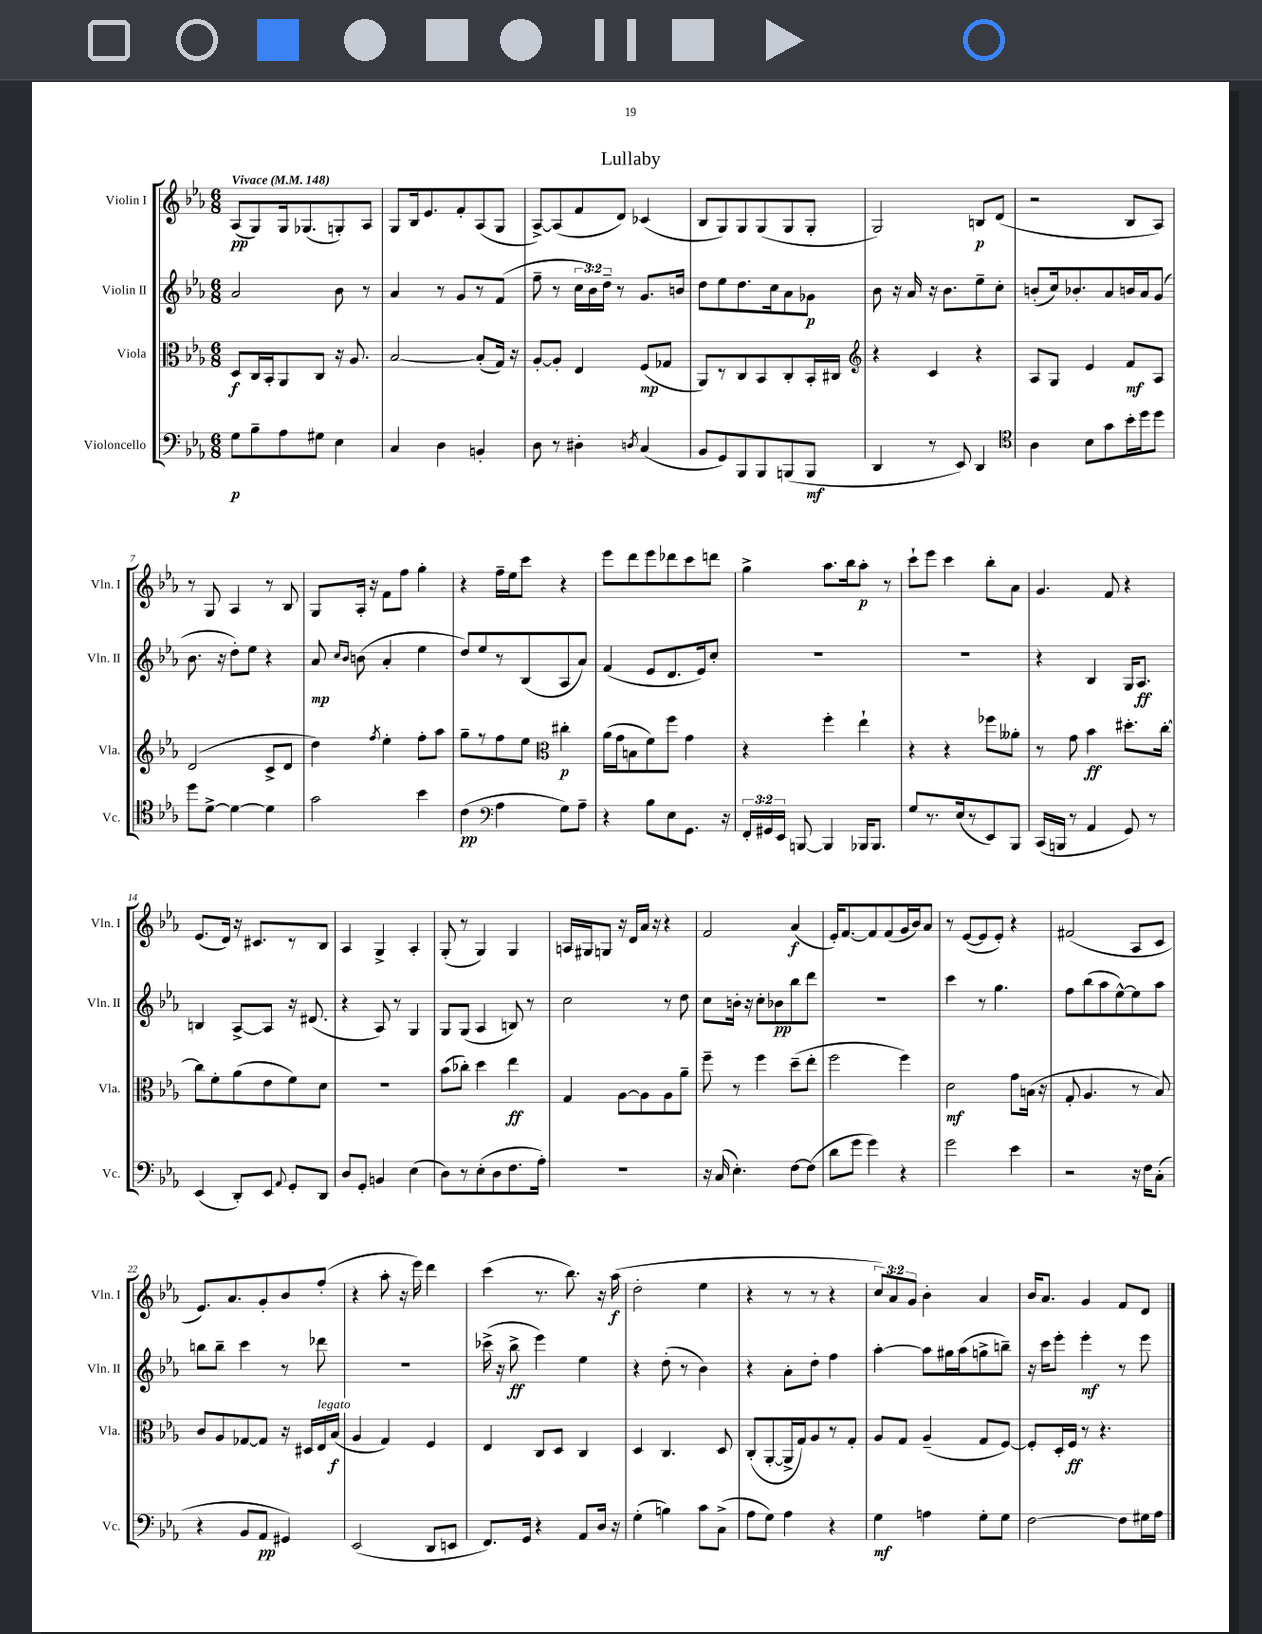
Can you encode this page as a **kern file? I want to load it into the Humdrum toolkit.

**kern	**dynam	**kern	**dynam	**kern	**dynam	**kern	**dynam
*part4	*part4	*part3	*part3	*part2	*part2	*part1	*part1
*staff4	*staff4	*staff3	*staff3	*staff2	*staff2	*staff1	*staff1
*I"Violoncello	*	*I"Viola	*	*I"Violin II	*	*I"Violin I	*
*I'Vc.	*	*I'Vla.	*	*I'Vln. II	*	*I'Vln. I	*
*clefF4	*	*clefC3	*	*clefG2	*	*clefG2	*
*k[b-e-a-]	*	*k[b-e-a-]	*	*k[b-e-a-]	*	*k[b-e-a-]	*
*M6/8	*	*M6/8	*	*M6/8	*	*M6/8	*
*MM148	*	*MM148	*	*MM148	*	*MM148	*
=1	=1	=1	=1	=1	=1	=1	=1
!	!	!	!	!	!	!LO:TX:a:B:t=Vivace	!
8G\L	p	8D/L	f	2a-/	.	(8A-/L	pp
8B-~\	.	16C/L	.	.	.	8G/)	.
.	.	16BB-'/J	.	.	.	.	.
8A-\	.	8AA-/	.	.	.	16G/k	.
.	.	.	.	.	.	(8.G-X/	.
8G#X\J	.	8C/J	.	.	.	.	.
4E-\	.	16r	.	8b-\	.	8Gn'/)	.
.	.	8.A-/	.	.	.	.	.
.	.	.	.	8r	.	8A-/J	.
=2	=2	=2	=2	=2	=2	=2	=2
4C/	.	[2B-/	.	4a-/	.	8G/L	.
.	.	.	.	.	.	16B-/k	.
.	.	.	.	.	.	8.e-/	.
4D\	.	.	.	8r	.	.	.
.	.	.	.	8g/L	.	8f'/	.
4BBn'/	.	(8B-'/L]	.	8r	.	(8A-/	.
.	.	16G/Jk)	.	(8f/J	.	8G/J	.
.	.	16r	.	.	.	.	.
=3	=3	=3	=3	=3	=3	=3	=3
8D\	.	[8A-'/L	.	8ff~\	.	[8A-^/L)	.
8r	.	8A-'/J]	.	8r	.	(8A-/]	.
4D#X'\	.	4E-/	.	24cc\LL	.	8f/	.
.	.	.	.	24b-\)	.	.	.
.	.	.	.	24dd~\JJ	.	.	.
.	.	.	.	8r	.	8d/J)	.
8qDn/	.	.	.	.	.	.	.
(4C/	.	(8F/L	mp	8.g/L	.	(4c-X/	.
.	.	8G-X/J	.	.	.	.	.
.	.	.	.	16bn/Jk	.	.	.
=4	=4	=4	=4	=4	=4	=4	=4
8BB-/L	.	8AA-/L)	.	8dd\L	.	8B-/L	.
8GG/)	.	8r	.	8ee-\	.	8G/)	.
8BBB-/	.	8C/	.	8.dd\	.	8G/	.
8BBB-/	.	8BB-/	.	.	.	(8G/	.
.	.	.	.	16cc\k	.	.	.
(8BBBn/	.	8C'/	.	8a-\	.	8G/	.
8BBB/J	mf	16BB-'/L	.	8g-X\J	p	8G'/J	.
.	.	16C#X/JJ	.	.	.	.	.
=5	=5	=5	=5	=5	=5	=5	=5
*	*	*clefG2	*	*	*	*	*
4DD/	.	4r	.	8b-\	.	2G/)	.
.	.	.	.	16r	.	.	.
.	.	.	.	16a-/	.	.	.
8r	.	4c/	.	16r	.	.	.
.	.	.	.	8.b-\L	.	.	.
8EE-/)	.	.	.	.	.	.	.
4DD/	.	4r	.	8ee-~\	.	8Bn/L	p
.	.	.	.	8cc'\J	.	(8d/J	.
=6	=6	=6	=6	=6	=6	=6	=6
*clefC4	*	*	*	*	*	*	*
4A-\	.	8A-/L	.	(8bn'/L	.	2r	.
.	.	8G/J	.	16cc/k)	.	.	.
.	.	.	.	8.b-X'/	.	.	.
8B-\L	.	4e-/	.	.	.	.	.
8g\	.	.	.	8a-/	.	.	.
16b-'\L	.	8f/L	mf	16bn/L	.	8B-/L	.
16dd\J	.	.	.	16a-/J	.	.	.
8dd\J	.	8A-/J	.	(8g/J	.	8A-/J)	.
!!LO:LB:g=z
=7	=7	=7	=7	=7	=7	=7	=7
8dd\L	.	(2d/	.	8.b-\	.	8r	.
[8d^\J	.	.	.	.	.	8G/	.
.	.	.	.	16r	.	.	.
4d\_	.	.	.	8dd'\L)	.	4A-/	.
.	.	.	.	8ee-\J	.	.	.
4d\]	.	8c^/L	.	4r	.	8r	.
.	.	8d/J	.	.	.	8B-/	.
=8	=8	=8	=8	=8	=8	=8	=8
2g\	.	4dd\)	.	8a-/	mp	8G/L	.
.	.	.	.	16qqcc/LL	.	.	.
.	.	.	.	16qqb-/JJ	.	.	.
.	.	.	.	(8bn\	.	16A-'/Jk	.
.	.	.	.	.	.	16r	.
.	.	8qff/	.	.	.	.	.
.	.	4ee-'\	.	4a-'/	.	8f\L	.
.	.	.	.	.	.	8ff\J	.
4b-\	.	8ff'\L	.	4ee-\	.	4gg'\	.
.	.	8aa-\J	.	.	.	.	.
=9	=9	=9	=9	=9	=9	=9	=9
(4c\	pp	8gg~\L	.	8dd/L)	.	4r	.
.	.	8r	.	8ee-/	.	.	.
*clefF4	*	*	*	*	*	*	*
4A-\	.	8ff\	.	8r	.	16ff~\LL	.
.	.	.	.	.	.	16ee-\J	.
.	.	8ee-\J	.	(8B-/	.	8ccc\J	.
*	*	*clefC3	*	*	*	*	*
8G\L)	.	4cc#X'\	p	8A-/	.	4r	.
8A-~\J	.	.	.	8a-/J)	.	.	.
=10	=10	=10	=10	=10	=10	=10	=10
4r	.	(16a-\LL	.	(4f/	.	8eee-\L	.
.	.	16g\J	.	.	.	.	.
.	.	8Bn\	.	.	.	8ddd\	.
8B-\L	.	8f\)	.	8e-/L	.	8eee-\	.
8E-\	.	8ff\J	.	8.d/	.	8ddd-X\	.
8.GG\J	.	4g\	.	.	.	8ccc\	.
.	.	.	.	16e-/k)	.	.	.
.	.	.	.	8cc'/J	.	8dddn\J	.
16r	.	.	.	.	.	.	.
=11	=11	=11	=11	=11	=11	=11	=11
24FF'/LL	.	4r	.	2.r	.	4gg^\	.
24GG#X/	.	.	.	.	.	.	.
24EE-/JJ	.	.	.	.	.	.	.
[8BBBn/	.	.	.	.	.	.	.
4BBB/]	.	4ff'\	.	.	.	8.aa-\L	.
.	.	.	.	.	.	16bb-\k	.
16BBB-X/KL	.	4ee-`\	.	.	.	8aa-'\J	p
8.BBB-/J	.	.	.	.	.	.	.
.	.	.	.	.	.	8r	.
=12	=12	=12	=12	=12	=12	=12	=12
8G/L	.	4r	.	2.r	.	8ccc`\L	.
8.r	.	.	.	.	.	8eee-\J	.
.	.	4r	.	.	.	4ccc\	.
(16E-/k	.	.	.	.	.	.	.
8r	.	.	.	.	.	.	.
8EE-/)	.	8ff-X\L	.	.	.	8bb-'\L	.
8BBB-/J	.	8a--X'\J	.	.	.	8a-\J	.
=13	=13	=13	=13	=13	=13	=13	=13
(16CC/LL	.	8r	.	4r	.	4.g/	.
16BBBn/JJ	.	.	.	.	.	.	.
8r	.	8g\	.	.	.	.	.
4AA-/	.	4b-\	ff	4B-/	.	.	.
.	.	.	.	.	.	8f/	.
8GG/)	.	8.dd#X'\L	.	16G/KL	.	4r	.
.	.	.	.	8.A-/J	ff	.	.
8r	.	.	.	.	.	.	.
.	.	[16cc'\Jk	.	.	.	.	.
!!LO:LB:g=z
=14	=14	=14	=14	=14	=14	=14	=14
(4EE-/	.	8cc\L]	.	4Bn/	.	(8.e-/L	.
.	.	8f'\	.	.	.	.	.
.	.	.	.	.	.	16d/Jk)	.
8DD'/L)	.	(8a-\	.	[8A-^/L	.	16r	.
.	.	.	.	.	.	8.c#X/L	.
8EE-/J	.	8e-\	.	8A-/J]	.	.	.
8qqAA-/	.	.	.	.	.	.	.
8GG'/L	.	8f\)	.	16r	.	8r	.
.	.	.	.	(8.d#X/	.	.	.
8DD/J	.	8d\J	.	.	.	8B-/J	.
=15	=15	=15	=15	=15	=15	=15	=15
8D/L	.	2.r	.	4r	.	4A-/	.
8GG'/J	.	.	.	.	.	.	.
4BBn/	.	.	.	8A-/)	.	4G^/	.
.	.	.	.	8r	.	.	.
(4E-\	.	.	.	4G/	.	4A-'/	.
=16	=16	=16	=16	=16	=16	=16	=16
8D\L)	.	(8b-\L	.	8G/L	.	(8G'/	.
8r	.	8cc-X'\J)	.	(8G/J	.	8r	.
(8E-'\	.	4dd\	.	4A-/	.	4G/)	.
8D\	.	.	.	.	.	.	.
8.F\	.	4ee-\	ff	8Bn/)	.	4G/	.
.	.	.	.	8r	.	.	.
16A-'\Jk)	.	.	.	.	.	.	.
=17	=17	=17	=17	=17	=17	=17	=17
2.r	.	4G/	.	2cc\	.	16An/LL	.
.	.	.	.	.	.	16G#X/J	.
.	.	.	.	.	.	8Gn/J	.
.	.	[8A-\L	.	.	.	16r	.
.	.	.	.	.	.	16d/LL	.
.	.	8A-\]	.	.	.	16a-/JJ	.
.	.	.	.	.	.	16r	.
.	.	8A-\	.	8r	.	4r	.
.	.	8a-~\J	.	8dd\	.	.	.
=18	=18	=18	=18	=18	=18	=18	=18
16r	.	8ff~\	.	8cc\L	.	2f/	.
(16C/	.	.	.	.	.	.	.
4.E-'\)	.	8r	.	16bn'\Jk	.	.	.
.	.	.	.	16r	.	.	.
.	.	4ff\	.	8cc'\L	.	.	.
.	.	.	.	8b-X\	pp	.	.
[8F\L	.	(8dd~\L	.	8bb-\	.	(4a-/	f
(8F\J]	.	8ee-'\J	.	8ddd\J	.	.	.
=19	=19	=19	=19	=19	=19	=19	=19
8d\L	.	2ff\	.	2.r	.	16e-'/KL)	.
.	.	.	.	.	.	[8.f/	.
8g\J	.	.	.	.	.	.	.
4g\)	.	.	.	.	.	8f/]	.
.	.	.	.	.	.	(8f/	.
4r	.	4ff\)	.	.	.	16g/L	.
.	.	.	.	.	.	16b-/J)	.
.	.	.	.	.	.	8a-/J	.
=20	=20	=20	=20	=20	=20	=20	=20
2g\	.	2d\	mf	4ccc\	.	8r	.
.	.	.	.	.	.	([8e-/L	.
.	.	.	.	8r	.	8e-/]	.
.	.	.	.	4.gg\	.	8e-'/J)	.
4e-\	.	8g\L	.	.	.	4r	.
.	.	(16Bn\Jk	.	.	.	.	.
.	.	16r	.	.	.	.	.
=21	=21	=21	=21	=21	=21	=21	=21
2r	.	8G'/	.	8ff\L	.	(2f#X/	.
.	.	4.A-/	.	(8bb-\	.	.	.
.	.	.	.	8aa-\	.	.	.
.	.	.	.	[8ee-^^\)	.	.	.
16r	.	8r	.	8ee-\]	.	8A-/L	.
16F\KL	.	.	.	.	.	.	.
(8C'\J	.	8B-/)	.	8aa-\J	.	8c/J	.
!!LO:LB:g=z
=22	=22	=22	=22	=22	=22	=22	=22
4r	.	8c/L	.	8bbn\L	.	8.e-/L)	.
.	.	8A-/	.	8bb~\J	.	.	.
.	.	.	.	.	.	8.a-/	.
8BB-/L	.	[8G-X/	.	4ccc\	.	.	.
8AA-/J	pp	8G-/J]	.	.	.	8g'/	.
4GG#X/)	.	16r	.	8r	.	8b-/	.
.	.	16D#X/LL	.	.	.	.	.
!	!	!LO:TX:a:i:t=legato	!	!	!	!	!
.	.	16E-/	.	8ddd-X\	.	(8ff'/J	.
.	.	(16B-/JJ	f	.	.	.	.
=23	=23	=23	=23	=23	=23	=23	=23
(2EE-/	.	4A-/	.	2.r	.	4r	.
.	.	4G/)	.	.	.	8aa-'\	.
.	.	.	.	.	.	16r	.
.	.	.	.	.	.	16eee-\)	.
8DD/L	.	4F/	.	.	.	4ddd\	.
8EEn/J	.	.	.	.	.	.	.
=24	=24	=24	=24	=24	=24	=24	=24
8.FF/L)	.	4E-/	.	(16ccc-X^\	.	(4ccc\	.
.	.	.	.	16r	.	.	.
.	.	.	.	8bb-^\	ff	.	.
16GG/Jk	.	.	.	.	.	.	.
4r	.	8C/L	.	4eee-\)	.	8.r	.
.	.	8D/J	.	.	.	.	.
.	.	.	.	.	.	8.bb-\)	.
8AA-/L	.	4C/	.	4ee-\	.	.	.
16D/Jk	.	.	.	.	.	16r	.
16r	.	.	.	.	.	(16aa-\	f
=25	=25	=25	=25	=25	=25	=25	=25
(4G'\	.	4D/	.	4r	.	2dd'\	.
4Bn\)	.	4.C/	.	(8dd'\	.	.	.
.	.	.	.	8r	.	.	.
8c\L	.	.	.	4b-\)	.	4ee-\	.
(8C^\J	.	8D/	.	.	.	.	.
=26	=26	=26	=26	=26	=26	=26	=26
8A-\L	.	(8C'/L	.	4r	.	4r	.
8G\J)	.	[8AA-'/	.	.	.	.	.
4A-\	.	16AA-^/L]	.	8a-'\L	.	8r	.
.	.	16G/J)	.	.	.	.	.
.	.	8A-/	.	8dd'\J	.	8r	.
4r	.	8r	.	4ff\	.	4r	.
.	.	8G'/J	.	.	.	.	.
=27	=27	=27	=27	=27	=27	=27	=27
4G\	mf	8A-/L	.	[4aa-'\	.	12cc/L)	.
.	.	.	.	.	.	12a-/	.
.	.	8G/J	.	.	.	.	.
.	.	.	.	.	.	12g/J	.
4An\	.	(4A-~/	.	8aa-\L]	.	4b-'\	.
.	.	.	.	16gg#X\L	.	.	.
.	.	.	.	(16aa-\J	.	.	.
8G'\L	.	8G/L	.	8ggn^\	.	4a-/	.
8G\J	.	[8F/J)	.	8bbn~\J)	.	.	.
=28	=28	=28	=28	=28	=28	=28	=28
[2F\	.	8F'/L]	.	16r	.	16b-/KL	.
.	.	.	.	16ccc\KL	.	8.a-/J	.
.	.	16D'/L	.	8eee-'\J	.	.	.
.	.	16F/JJ	ff	.	.	.	.
.	.	8r	.	4eee-'\	mf	4g/	.
.	.	4.r	.	.	.	.	.
8F\L]	.	.	.	8r	.	8f/L	.
16G#X\L	.	.	.	8eee-\	.	8d/J	.
16A-\JJ	.	.	.	.	.	.	.
==	==	==	==	==	==	==	==
*-	*-	*-	*-	*-	*-	*-	*-
